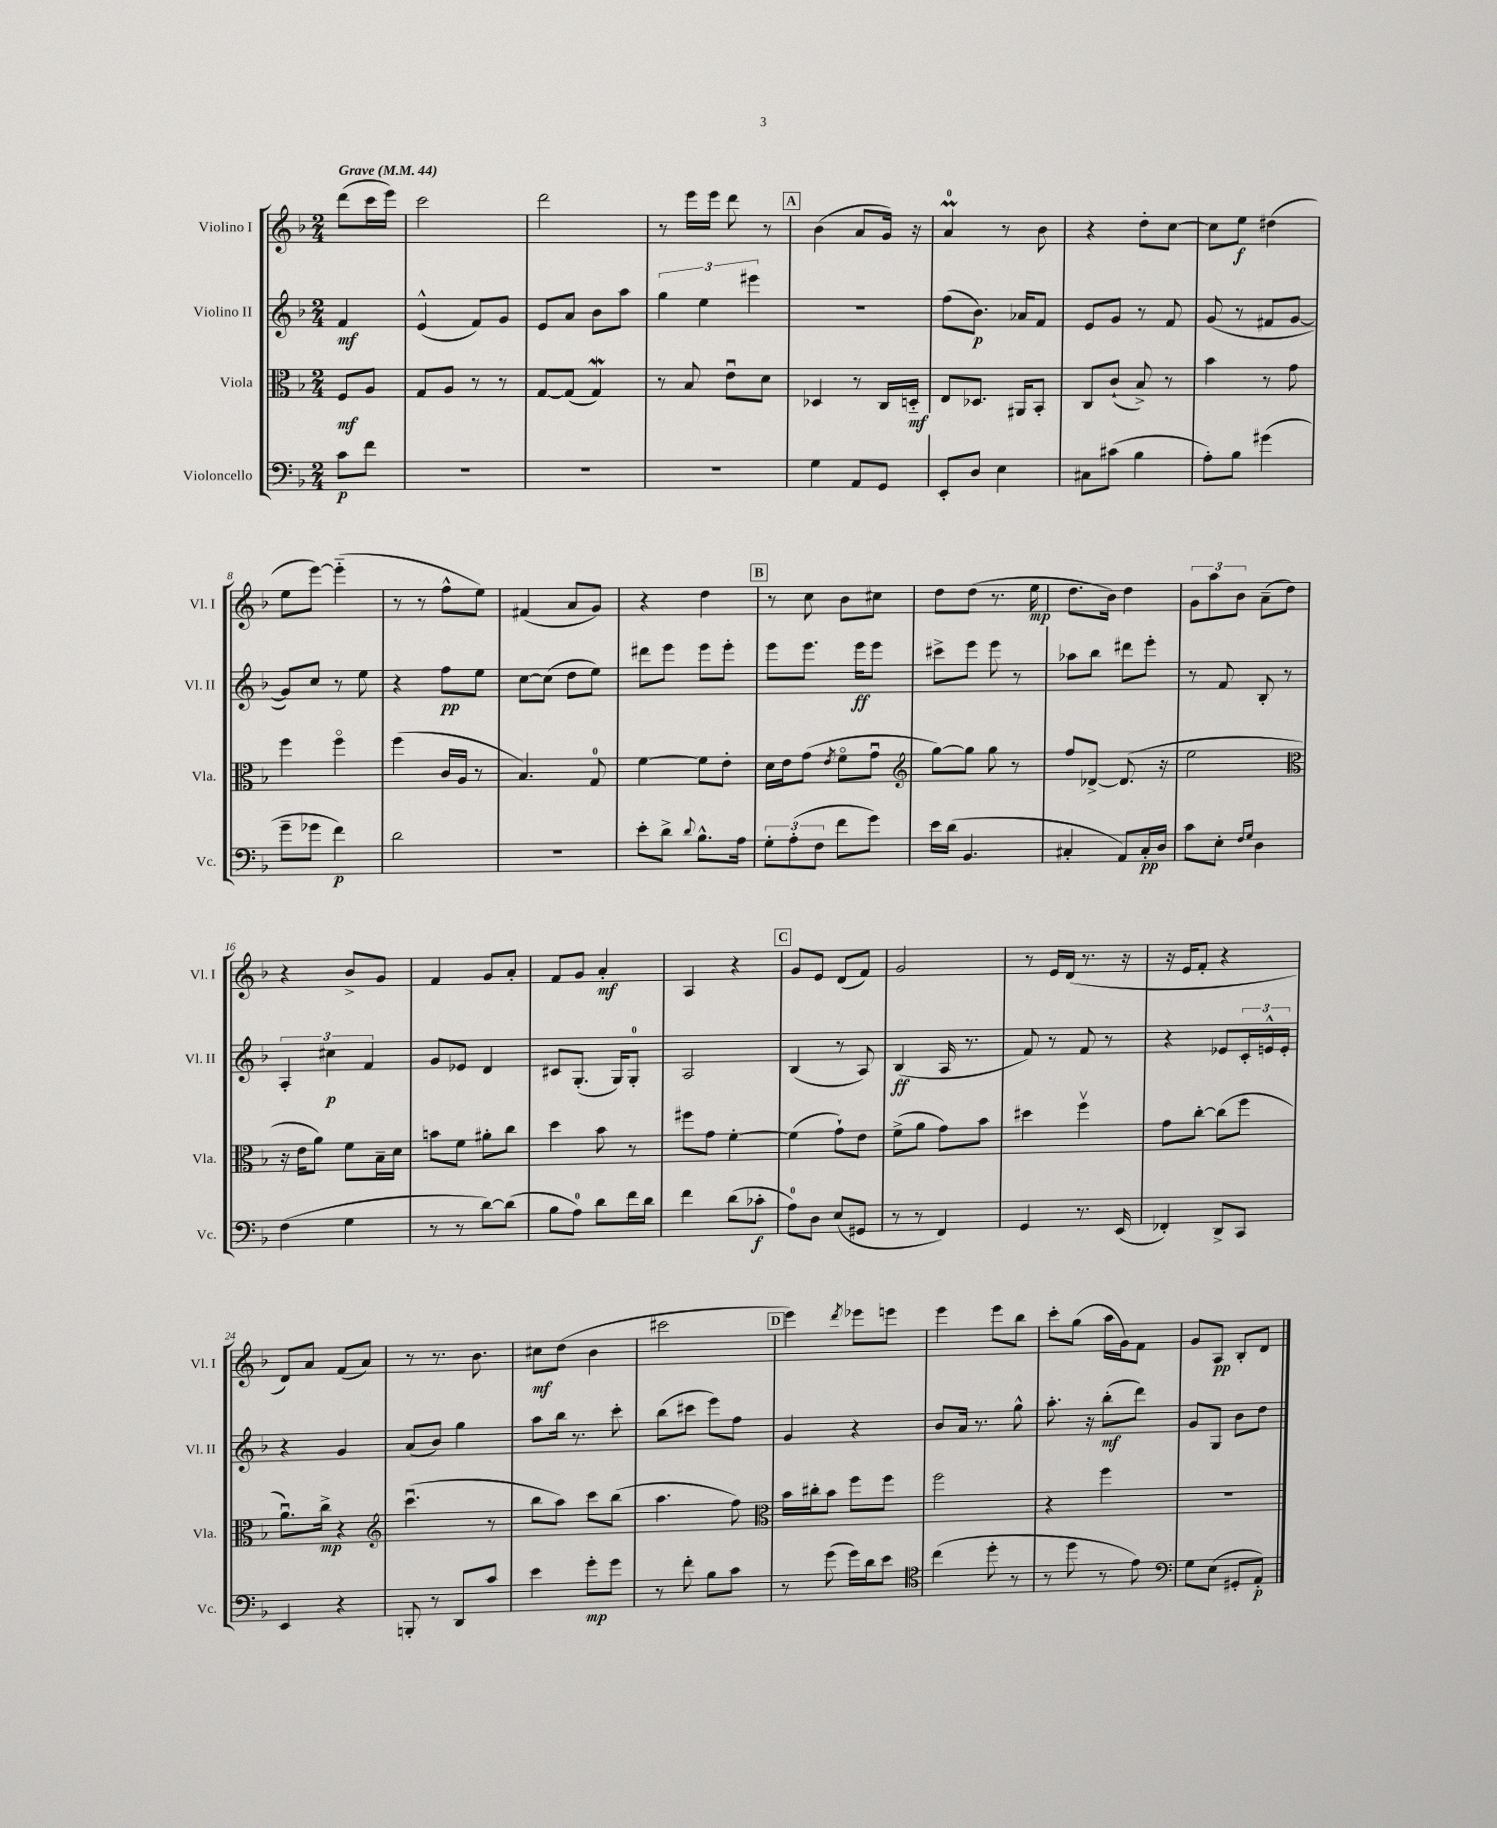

**kern	**dynam	**kern	**dynam	**kern	**dynam	**kern	**dynam
*part4	*part4	*part3	*part3	*part2	*part2	*part1	*part1
*staff4	*staff4	*staff3	*staff3	*staff2	*staff2	*staff1	*staff1
*I"Violoncello	*	*I"Viola	*	*I"Violino II	*	*I"Violino I	*
*I'Vc.	*	*I'Vla.	*	*I'Vl. II	*	*I'Vl. I	*
*clefF4	*	*clefC3	*	*clefG2	*	*clefG2	*
*k[b-]	*	*k[b-]	*	*k[b-]	*	*k[b-]	*
*M2/4	*	*M2/4	*	*M2/4	*	*M2/4	*
*MM44	*	*MM44	*	*MM44	*	*MM44	*
=	=	=	=	=	=	=	=
!	!	!	!	!	!	!LO:TX:a:B:t=Grave	!
8c\L	p	8F/L	mf	4f/	mf	(8ddd\L	.
8f\J	.	8A/J	.	.	.	16ccc\L	.
.	.	.	.	.	.	16eee\JJ)	.
=1	=1	=1	=1	=1	=1	=1	=1
2r	.	8G/L	.	(4e^^/	.	2ccc\	.
.	.	8A/J	.	.	.	.	.
.	.	8r	.	8f/L)	.	.	.
.	.	8r	.	8g/J	.	.	.
=2	=2	=2	=2	=2	=2	=2	=2
2r	.	[8G/L	.	8e/L	.	2ddd\	.
.	.	(8G/J]	.	8a/J	.	.	.
.	.	4GW/)	.	8b-\L	.	.	.
.	.	.	.	8aa\J	.	.	.
=3	=3	=3	=3	=3	=3	=3	=3
2r	.	8r	.	6gg\	.	8r	.
.	.	8B-/	.	.	.	16eee\LL	.
.	.	.	.	6ee\	.	.	.
.	.	.	.	.	.	16eee\JJ	.
.	.	8eu\L	.	.	.	8ddd\	.
.	.	.	.	6eee#X\	.	.	.
.	.	8d\J	.	.	.	8r	.
!!LO:REH:place=s1:t=A
=4	=4	=4	=4	=4	=4	=4	=4
4G\	.	4D-X/	.	2r	.	(4b-\	.
8AA/L	.	8r	.	.	.	8a/L	.
8GG/J	.	16C/LL	.	.	.	16g/Jk)	.
.	.	16Dn/JJ	mf	.	.	16r	.
=5	=5	=5	=5	=5	=5	=5	=5
8EE'/L	.	8E/L	.	(8ff\L	.	4am/	.
8D/J	.	8.D-X/J	.	8.b-\J)	p	.	.
4E\	.	.	.	.	.	8r	.
.	.	16AA#X/KL	.	16a-X/KL	.	.	.
.	.	8BB-'/J	.	8f/J	.	8b-\	.
=6	=6	=6	=6	=6	=6	=6	=6
8C#X\L	.	8C/L	.	8e/L	.	4r	.
(8c#X\J	.	(8c`/J	.	8g/J	.	.	.
4B-\	.	8B-^/)	.	8r	.	8dd'\L	.
.	.	8r	.	8f/	.	[8cc\J	.
=7	=7	=7	=7	=7	=7	=7	=7
8A'\L)	.	4b-\	.	(8g/	.	8cc\L]	.
8B-\J	.	.	.	8r	.	8ee\J	f
(4g#X\	.	8r	.	8f#X/L	.	(4dd#X\	.
.	.	8g\	.	[8g/J	.	.	.
!!LO:LB:g=z
=8	=8	=8	=8	=8	=8	=8	=8
8g~\L	.	4ff\	.	8g/L])	.	8ee\L	.
8g-X\J	.	.	.	8cc/J	.	[8eee\J)	.
4f\)	p	4ff\	.	8r	.	(4eee\]	.
.	.	.	.	8ee\	.	.	.
=9	=9	=9	=9	=9	=9	=9	=9
2d\	.	(4ff\	.	4r	.	8r	.
.	.	.	.	.	.	8r	.
.	.	16c/LL	.	8ff\L	pp	8ff^^\L	.
.	.	16A/JJ	.	.	.	.	.
.	.	8r	.	8ee\J	.	8ee\J)	.
=10	=10	=10	=10	=10	=10	=10	=10
2r	.	4.B-/)	.	[8cc\L	.	(4f#X/	.
.	.	.	.	(8cc\J]	.	.	.
.	.	.	.	8dd\L	.	8a/L	.
.	.	8G/	.	8ee\J)	.	8g/J)	.
=11	=11	=11	=11	=11	=11	=11	=11
8e'\L	.	[4f\	.	8ddd#X\L	.	4r	.
8d^\J	.	.	.	8eee\J	.	.	.
8qqd/	.	.	.	.	.	.	.
8.B-^^\L	.	8f\L]	.	8eee\L	.	4dd\	.
.	.	8e'\J	.	8eee'\J	.	.	.
16A\Jk	.	.	.	.	.	.	.
!!LO:REH:place=s1:t=B
=12	=12	=12	=12	=12	=12	=12	=12
12G'\L	.	16d\LL	.	8eee\L	.	8r	.
.	.	16e\J	.	.	.	.	.
(12A'\	.	.	.	.	.	.	.
.	.	(8g\J	.	8.eee\J	.	8cc\	.
12F\J	.	.	.	.	.	.	.
.	.	8qe/	.	.	.	.	.
8f\L	.	8f\L	.	.	.	8b-\L	.
.	.	.	.	16eee\KL	ff	.	.
8g\J)	.	8gu\J	.	8eee\J	.	8cc#X\J	.
=13	=13	=13	=13	=13	=13	=13	=13
*	*	*clefG2	*	*	*	*	*
16e\LL	.	[8gg\L)	.	8ccc#X^\L	.	8dd\L	.
(16d\JJ	.	.	.	.	.	.	.
4.BB-/	.	8gg\J]	.	8eee\J	.	(8dd\J	.
.	.	8gg\	.	8eee\	.	8.r	.
.	.	8r	.	8r	.	.	.
.	.	.	.	.	.	16ee\	mp
=14	=14	=14	=14	=14	=14	=14	=14
4C#X'/	.	8ff/L	.	8aa-X\L	.	8.dd\L	.
.	.	[8d-X^/J	.	8bb-\J	.	.	.
.	.	.	.	.	.	16b-\Jk)	.
8AA/L)	.	(8.d-/]	.	8ddd#X\L	.	4dd\	.
16C#'/L	pp	.	.	8eee'\J	.	.	.
16D/JJ	.	16r	.	.	.	.	.
=15	=15	=15	=15	=15	=15	=15	=15
8c\L	.	2ee\	.	8r	.	12g\L	.
.	.	.	.	.	.	12aa\	.
8E'\J	.	.	.	8f/	.	.	.
.	.	.	.	.	.	12b-\J	.
16qqF/LL	.	.	.	.	.	.	.
16qqG/JJ	.	.	.	.	.	.	.
4D\	.	.	.	8B-'/	.	(8a~\L	.
.	.	.	.	8r	.	8dd\J)	.
!!LO:LB:g=z
=16	=16	=16	=16	=16	=16	=16	=16
*	*	*clefC3	*	*	*	*	*
(4F\	.	16r	.	6A'/	.	4r	.
.	.	16e\KL	.	.	.	.	.
.	.	8a\J)	.	.	.	.	.
.	.	.	.	6cc#X\	p	.	.
4G\	.	8f\L	.	.	.	8b-^/L	.
.	.	.	.	6f/	.	.	.
.	.	16B-~\L	.	.	.	8g/J	.
.	.	16d\JJ	.	.	.	.	.
=17	=17	=17	=17	=17	=17	=17	=17
8r	.	8bn\L	.	8g/L	.	4f/	.
8r	.	8f\J	.	8e-X/J	.	.	.
[8d\L)	.	8a#X'\L	.	4d/	.	8g/L	.
(8d\J]	.	8cc\J	.	.	.	8a'/J	.
=18	=18	=18	=18	=18	=18	=18	=18
8B-\L	.	4dd\	.	8c#X/L	.	8f/L	.
8A\J)	.	.	.	(8.G'/J	.	8g/J	.
8d\L	.	8b-\	.	.	.	4a'/	mf
.	.	.	.	16G/KL)	.	.	.
16f\L	.	8r	.	8G'/J	.	.	.
16d\JJ	.	.	.	.	.	.	.
=19	=19	=19	=19	=19	=19	=19	=19
4f\	.	8ff#X\L	.	2A/	.	4A/	.
.	.	8g\J	.	.	.	.	.
(8d\L	.	[4f'\	.	.	.	4r	.
8c-X'\J	f	.	.	.	.	.	.
!!LO:REH:place=s1:t=C
=20	=20	=20	=20	=20	=20	=20	=20
8A\L)	.	(4f\]	.	(4B-/	.	8g/L	.
8D\J	.	.	.	.	.	8e/J	.
(8E/L	.	8g`\L)	.	8r	.	(8d/L	.
8GG#X/J	.	8e\J	.	8A/)	.	8f/J)	.
=21	=21	=21	=21	=21	=21	=21	=21
8r	.	(8f^\L	.	(4B-/	ff	2g/	.
8r	.	8a\J	.	.	.	.	.
4FF/)	.	8g\L)	.	16A/	.	.	.
.	.	.	.	8.r	.	.	.
.	.	8b-\J	.	.	.	.	.
=22	=22	=22	=22	=22	=22	=22	=22
4GG/	.	4dd#X\	.	8f/)	.	8r	.
.	.	.	.	8r	.	16e/LL	.
.	.	.	.	.	.	(16d/JJ	.
8.r	.	4ffv\	.	8f/	.	8.r	.
.	.	.	.	8r	.	.	.
(16EE/	.	.	.	.	.	16r	.
=23	=23	=23	=23	=23	=23	=23	=23
4FF-X'/)	.	8g\L	.	4r	.	16r	.
.	.	.	.	.	.	16e/KL	.
.	.	[8cc'\J	.	.	.	8f'/J	.
8DD^/L	.	(8cc\L]	.	8e-X/L	.	4r	.
8CC/J	.	8ff\J	.	24c'/L	.	.	.
.	.	.	.	24en^^/	.	.	.
.	.	.	.	24e'/JJ	.	.	.
!!LO:LB:g=z
=24	=24	=24	=24	=24	=24	=24	=24
4EE/	.	8.au\L)	.	4r	.	8d/L)	.
.	.	.	.	.	.	8a/J	.
.	.	16cc^\Jk	mp	.	.	.	.
4r	.	4r	.	4g/	.	(8f/L	.
.	.	.	.	.	.	8a/J)	.
=25	=25	=25	=25	=25	=25	=25	=25
*	*	*clefG2	*	*	*	*	*
8BBBn'/	.	(4.cccu\	.	(8a/L	.	8r	.
8r	.	.	.	8b-/J)	.	8.r	.
8DD/L	.	.	.	4gg\	.	.	.
.	.	.	.	.	.	8.b-\	.
8c/J	.	8r	.	.	.	.	.
=26	=26	=26	=26	=26	=26	=26	=26
4e\	.	8bb-\L	.	8aa\L	.	8cc#X\L	mf
.	.	8aa\J)	.	16bb-\Jk	.	(8dd\J	.
.	.	.	.	8.r	.	.	.
8g'\L	mp	8ccc\L	.	.	.	4b-\	.
8g\J	.	(8bb-\J	.	8ccc'\	.	.	.
=27	=27	=27	=27	=27	=27	=27	=27
8r	.	4.aa\	.	(8bb-\L	.	2ccc#X\	.
8f'\	.	.	.	8ccc#X\J	.	.	.
8B-\L	.	.	.	8eee\L)	.	.	.
8c\J	.	8ff\)	.	8ff\J	.	.	.
!!LO:REH:place=s1:t=D
=28	=28	=28	=28	=28	=28	=28	=28
*	*	*clefC3	*	*	*	*	*
8r	.	16b-\LL	.	4g/	.	4eee\)	.
.	.	16cc#X'\J	.	.	.	.	.
(8g\	.	8b-\J	.	.	.	.	.
.	.	.	.	.	.	8qddd/	.
16g\LL)	.	8ff\L	.	4r	.	8eee-X\L	.
16d\J	.	.	.	.	.	.	.
8e\J	.	8ff\J	.	.	.	8eeen\J	.
=29	=29	=29	=29	=29	=29	=29	=29
*clefC4	*	*	*	*	*	*	*
(4cc\	.	2ff\	.	8b-/L	.	4eee\	.
.	.	.	.	16a/Jk	.	.	.
.	.	.	.	8.r	.	.	.
8dd'\	.	.	.	.	.	8eee\L	.
8r	.	.	.	8gg^^\	.	8bb-\J	.
=30	=30	=30	=30	=30	=30	=30	=30
8r	.	4r	.	8.aa'\	.	8ccc'\L	.
8dd\	.	.	.	.	.	(8gg\J	.
.	.	.	.	16r	.	.	.
8r	.	4ff\	.	(8bb-'\L	mf	16aa\LL	.
.	.	.	.	.	.	16g\J)	.
8e\)	.	.	.	8ddd\J)	.	8f\J	.
=31	=31	=31	=31	=31	=31	=31	=31
*clefF4	*	*	*	*	*	*	*
8G\L	.	2r	.	8g/L	.	8g/L	.
(8E\J	.	.	.	8G/J	.	8A/J	pp
8GG#X'/L	.	.	.	8b-\L	.	8B-'/L	.
8AA'/J)	p	.	.	8dd\J	.	8d/J	.
==	==	==	==	==	==	==	==
*-	*-	*-	*-	*-	*-	*-	*-
